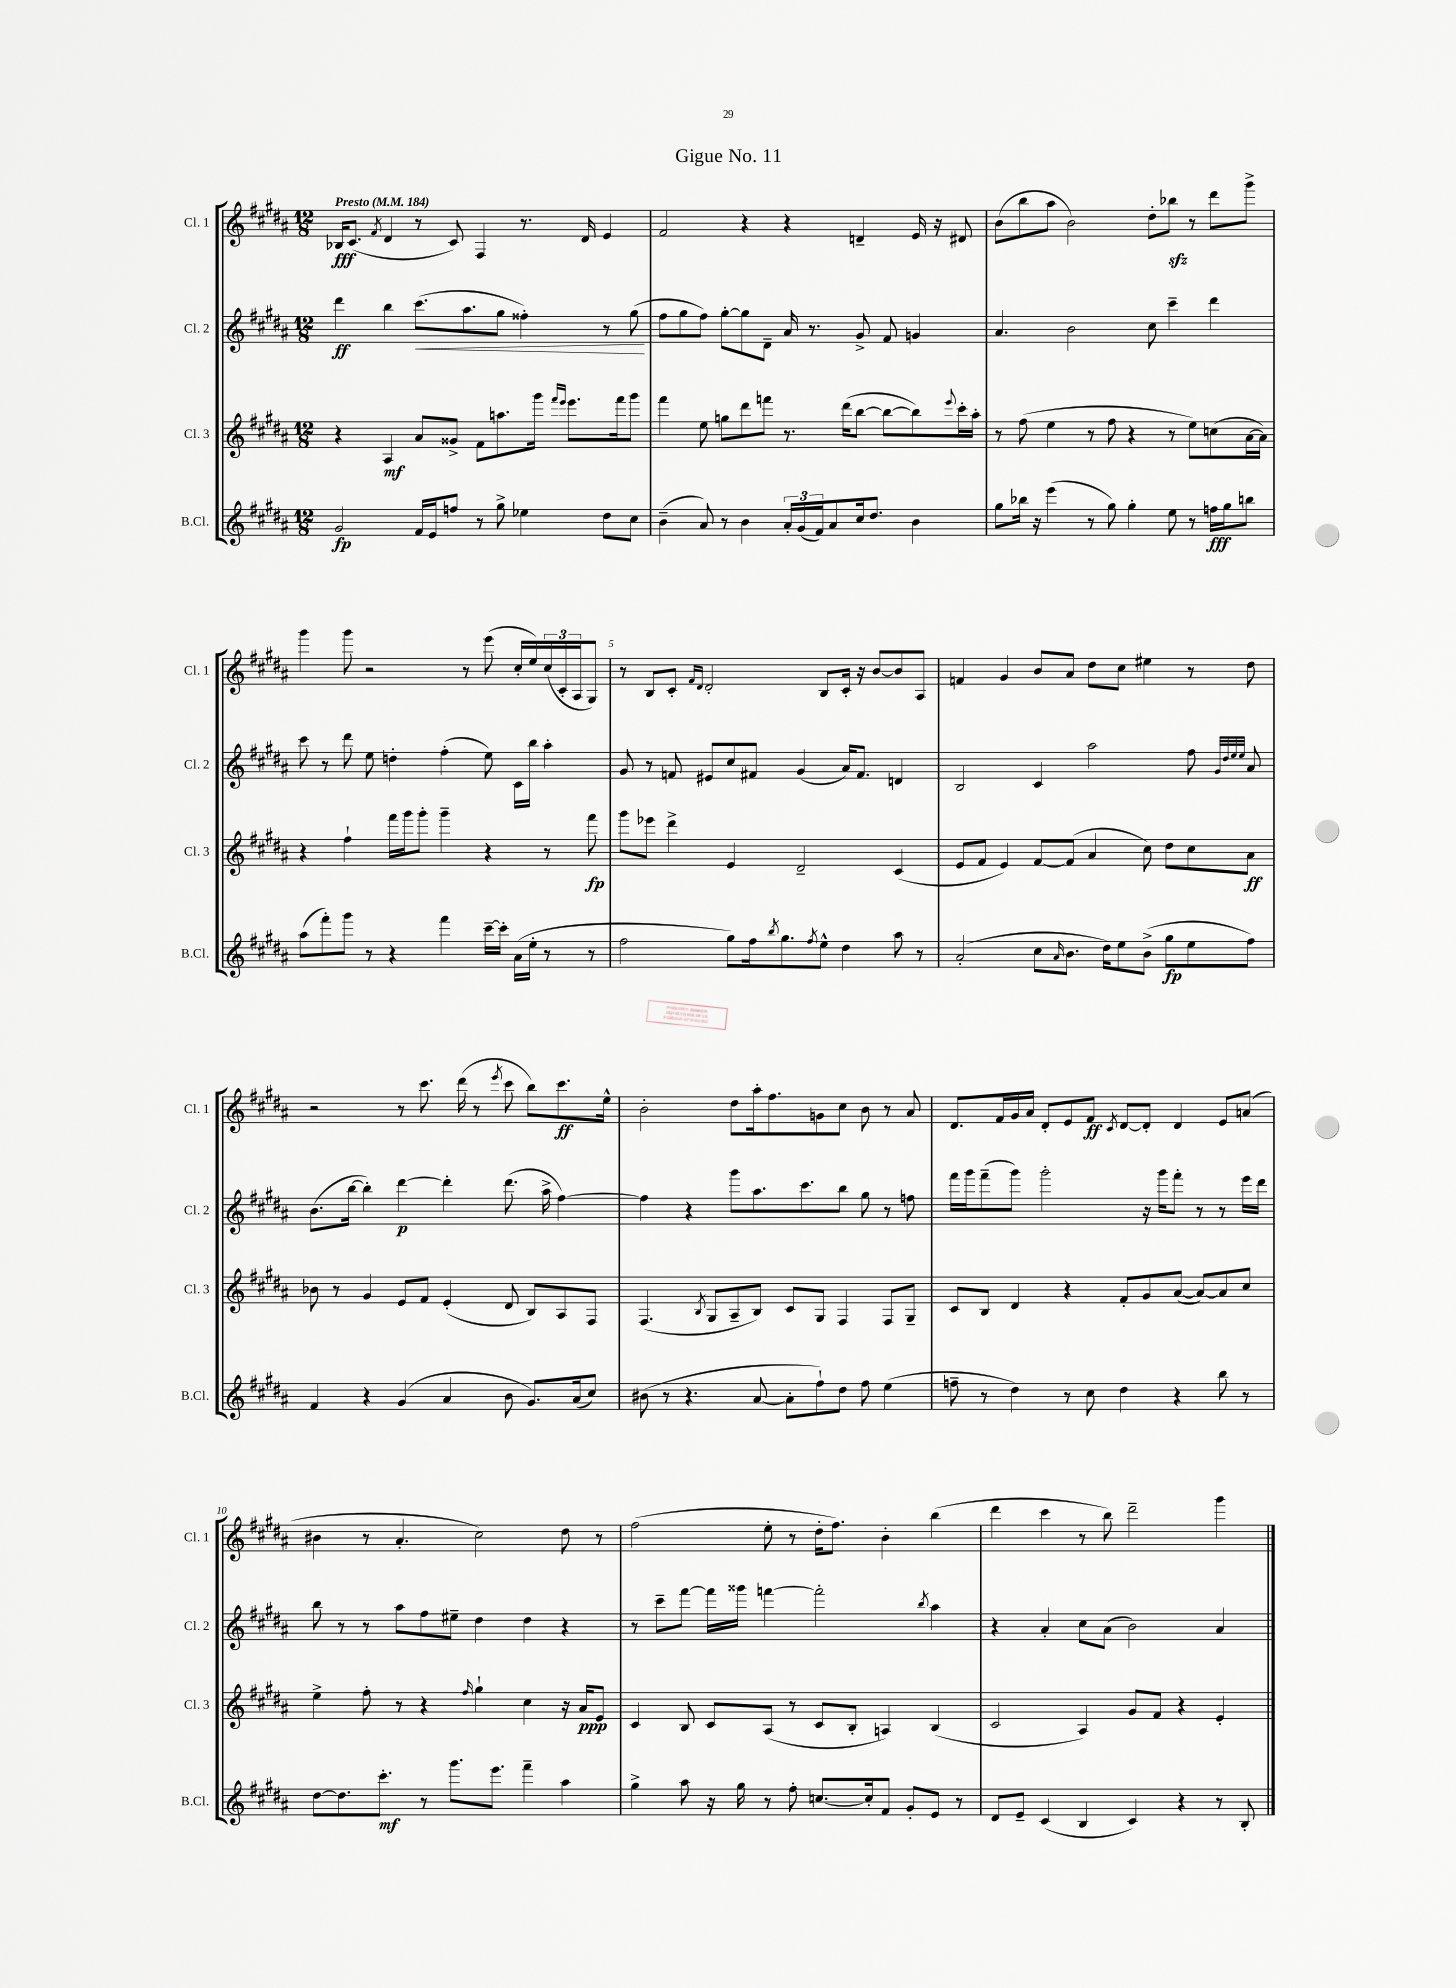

**kern	**dynam	**kern	**dynam	**kern	**dynam	**kern	**dynam
*part4	*part4	*part3	*part3	*part2	*part2	*part1	*part1
*staff4	*staff4	*staff3	*staff3	*staff2	*staff2	*staff1	*staff1
*I"B.Cl.	*	*I"Cl. 3	*	*I"Cl. 2	*	*I"Cl. 1	*
*I'B.Cl.	*	*I'Cl. 3	*	*I'Cl. 2	*	*I'Cl. 1	*
*clefG2	*	*clefG2	*	*clefG2	*	*clefG2	*
*k[f#c#g#d#a#]	*	*k[f#c#g#d#a#]	*	*k[f#c#g#d#a#]	*	*k[f#c#g#d#a#]	*
*M12/8	*	*M12/8	*	*M12/8	*	*M12/8	*
*MM184	*	*MM184	*	*MM184	*	*MM184	*
=1	=1	=1	=1	=1	=1	=1	=1
!	!	!	!	!	!	!LO:TX:a:B:t=Presto	!
2g#/	fp	4r	.	4ddd#\	ff	16B-X/KL	fff
.	.	.	.	.	.	(8.c#/J	.
.	.	.	.	.	.	8qf#/	.
.	.	4A#/	mf	4bb\	.	4d#/	.
!	!	!	!	!	!LO:HP:b	!	!
16f#/LL	.	8a#/L	.	(8.ccc#\L	<	8r	.
16e/J	.	.	.	.	.	.	.
8ffn/J	.	8g##X^/J	.	.	.	8c#/)	.
.	.	.	.	8.aa#\	.	.	.
8r	.	8f#\L	.	.	.	4F#/	.
8gg#^\	.	8.aan\	.	8gg#\J	.	.	.
4ee-X\	.	.	.	4ff##X'\)	.	8.r	.
.	.	16ggg#\Jk	.	.	.	.	.
.	.	16qqfff#/LL	.	.	.	.	.
.	.	16qqeee/JJ	.	.	.	.	.
.	.	8.eee\L	.	.	.	.	.
.	.	.	.	.	.	16d#/	.
8dd#\L	.	.	.	8r	.	4e/	.
.	.	16fff#\k	.	.	.	.	.
8cc#\J	.	8ggg#\J	.	(8gg#\	.	.	.
.	.	.	.	.	[	.	.
=2	=2	=2	=2	=2	=2	=2	=2
(4b~\	.	4fff#\	.	8ff#\L	.	2f#/	.
.	.	.	.	8gg#\	.	.	.
8a#/)	.	8ee\	.	8ff#\J)	.	.	.
8r	.	8ggn\L	.	[8gg#'\L	.	.	.
4b\	.	8ddd#\	.	8gg#\]	.	4r	.
.	.	8fffn\J	.	8d#~\J	.	.	.
24a#'/LL	.	8.r	.	16a#/	.	4r	.
(24g#/	.	.	.	.	.	.	.
.	.	.	.	8.r	.	.	.
24f#/J)	.	.	.	.	.	.	.
8a#/	.	.	.	.	.	.	.
.	.	(16ddd#\KL	.	.	.	.	.
16cc#/k	.	[8bb\J	.	8g#^/	.	4dn~/	.
8.dd#/J	.	.	.	.	.	.	.
.	.	8bb\L_	.	8f#/	.	.	.
4b\	.	8bb\])	.	4gn/	.	16e/	.
.	.	.	.	.	.	16r	.
.	.	8qqeee/	.	.	.	.	.
.	.	16ccc#'\L	.	.	.	8d#X/	.
.	.	16aa#'\JJ	.	.	.	.	.
=3	=3	=3	=3	=3	=3	=3	=3
8gg#\L	.	8r	.	4.a#/	.	(8b\L	.
16bb-X\Jk	.	(8ff#\	.	.	.	8bb\	.
16r	.	.	.	.	.	.	.
(4eee\	.	4ee\	.	.	.	8aa#\J	.
.	.	.	.	2b\	.	2b\)	.
8r	.	8r	.	.	.	.	.
8gg#\)	.	8ff#\	.	.	.	.	.
4gg#'\	.	4r	.	.	.	.	.
.	.	.	.	8cc#\	.	8dd#'\L	.
8ee\	.	8r	.	4ccc#~\	.	8bb-Xzz\J	.
8r	.	8ee\L)	.	.	.	8r	.
16ffn\LL	fff	(8ccn\	.	4ddd#\	.	8ddd#\L	.
16gg#\J	.	.	.	.	.	.	.
8bbn\J	.	[16a#\L	.	.	.	8ggg#^\J	.
.	.	16a#\JJ])	.	.	.	.	.
!!LO:LB:g=z
=4	=4	=4	=4	=4	=4	=4	=4
(8aa#\L	.	4r	.	8ccc#\	.	4ggg#\	.
8fff#'\)	.	.	.	8r	.	.	.
8ggg#\J	.	4ff#`\	.	8ddd#\	.	8ggg#\	.
8r	.	.	.	8ee\	.	2r	.
4r	.	16fff#\LL	.	4ddn'\	.	.	.
.	.	16ggg#\J	.	.	.	.	.
.	.	8ggg#'\J	.	.	.	.	.
4fff#\	.	4ggg#~\	.	(4ff#'\	.	.	.
.	.	.	.	.	.	8r	.
[16ccc#~\LL	.	4r	.	8ee\)	.	(8eee\	.
16ccc#'\JJ]	.	.	.	.	.	.	.
(16a#\LL	.	.	.	16c#\LL	.	16cc#'/LL	.
16ee'\JJ	.	.	.	16bb\JJ	.	16ee/)	.
8r	.	8r	.	4aa#'\	.	(24cc#/	.
.	.	.	.	.	.	24c#'/	.
.	.	.	.	.	.	24A#/J	.
8r	.	8fff#\	fp	.	.	8G#/J)	.
=5	=5	=5	=5	=5	=5	=5	=5
2ff#\	.	8ggg#\L	.	8g#/	.	8r	.
.	.	8eee-X\J	.	8r	.	8B/L	.
.	.	4ddd#^\	.	8fn/	.	8c#'/J	.
.	.	.	.	.	.	16qqf#/LL	.
.	.	.	.	.	.	16qqd#/JJ	.
.	.	.	.	8e#X/L	.	2d#'/	.
8gg#\L)	.	4e/	.	8cc#/	.	.	.
16ff#\k	.	.	.	8f#X/J	.	.	.
8qbb/	.	.	.	.	.	.	.
8.gg#\	.	.	.	.	.	.	.
.	.	2d#~/	.	(4g#/	.	.	.
8qff#/	.	.	.	.	.	.	.
8ee^^\J	.	.	.	.	.	8B/L	.
4dd#\	.	.	.	16a#/KL)	.	16c#'/Jk	.
.	.	.	.	8.f#/J	.	16r	.
.	.	.	.	.	.	[8b/L	.
8aa#\	.	(4c#/	.	4dn/	.	8b/]	.
8r	.	.	.	.	.	8A#/J	.
=6	=6	=6	=6	=6	=6	=6	=6
(2a#'/	.	8e/L	.	2B/	.	4fn/	.
.	.	8f#/J	.	.	.	.	.
.	.	4e/)	.	.	.	4g#/	.
8cc#\L	.	[8f#/L	.	4c#/	.	8b/L	.
16qqa#/	.	.	.	.	.	.	.
8.b\J	.	(8f#/J]	.	.	.	8a#/J	.
.	.	4a#/	.	2aa#\	.	8dd#\L	.
16dd#\KL)	.	.	.	.	.	.	.
8ee\	.	.	.	.	.	8cc#\J	.
(8b^\J	.	8cc#\)	.	.	.	4ee#X\	.
8gg#\L	fp	8dd#\L	.	.	.	.	.
8ee\	.	8cc#\	.	8ff#\	.	8r	.
.	.	.	.	32qqg#/LLL	.	.	.
.	.	.	.	32qqdd#/	.	.	.
.	.	.	.	32qqee/	.	.	.
.	.	.	.	32qqee/JJJ	.	.	.
8ff#\J)	.	8a#\J	ff	8a#/	.	8dd#\	.
!!LO:LB:g=z
=7	=7	=7	=7	=7	=7	=7	=7
4f#/	.	8b-X\	.	(8.b\L	.	2r	.
.	.	8r	.	.	.	.	.
.	.	.	.	[16bb\Jk	.	.	.
4r	.	4g#/	.	4bb'\])	.	.	.
(4g#/	.	8e/L	.	[4ddd#\	p	8r	.
.	.	8f#/J	.	.	.	8.ccc#\	.
4a#/	.	(4e'/	.	4ddd#'\]	.	.	.
.	.	.	.	.	.	(16ddd#\	.
.	.	.	.	.	.	8r	.
.	.	.	.	.	.	8qeee/	.
8b\	.	8d#/	.	(8.ddd#\	.	8ccc#\	.
8.g#/L)	.	8B/L)	.	.	.	8bb\L)	.
.	.	.	.	16aa#^\	.	.	.
.	.	8A#/	.	[4ff#\)	.	8.ccc#\	ff
(16a#/k	.	.	.	.	.	.	.
8cc#/J)	.	8F#/J	.	.	.	.	.
.	.	.	.	.	.	16ee^^\Jk	.
=8	=8	=8	=8	=8	=8	=8	=8
(8b#X\	.	(4.F#/	.	4ff#\]	.	2b'\	.
8r	.	.	.	.	.	.	.
4.r	.	.	.	4r	.	.	.
.	.	8qB/	.	.	.	.	.
.	.	8G#/L	.	.	.	.	.
.	.	8A#~/	.	8ggg#\L	.	8dd#\L	.
[8a#/	.	8B/J)	.	8.aa#\	.	16aa#'\k	.
.	.	.	.	.	.	8.ff#\	.
8a#'\L]	.	8c#/L	.	.	.	.	.
.	.	.	.	8.ccc#\	.	.	.
8ff#`\)	.	8G#/J	.	.	.	8gn\	.
8dd#\J	.	4F#/	.	8bb\J	.	8cc#\J	.
8ff#\	.	.	.	8gg#\	.	8b\	.
(4ee\	.	8F#/L	.	8r	.	8r	.
.	.	8G#~/J	.	8ffn\	.	8a#/	.
=9	=9	=9	=9	=9	=9	=9	=9
8ffn~\	.	8c#/L	.	16fff#\LL	.	8.d#/L	.
.	.	.	.	16ggg#\J	.	.	.
8r	.	8B/J	.	(8fff#~\	.	.	.
.	.	.	.	.	.	16f#/L	.
4dd#\)	.	4d#/	.	8ggg#\J)	.	16g#/	.
.	.	.	.	.	.	16a#/JJ	.
.	.	.	.	2ggg#'\	.	8d#'/L	.
8r	.	4r	.	.	.	8e/	.
8cc#\	.	.	.	.	.	8f#/J	ff
.	.	.	.	.	.	8qc#/	.
4dd#\	.	8f#'/L	.	.	.	[8d#/L	.
.	.	8g#/	.	16r	.	8d#'/J]	.
.	.	.	.	16ggg#\KL	.	.	.
4r	.	([8a#/J	.	8fff#'\J	.	4d#/	.
.	.	8a#/L_)	.	8r	.	.	.
8bb\	.	8a#/]	.	8r	.	8e/L	.
8r	.	8cc#/J	.	16eee\LL	.	(8an/J	.
.	.	.	.	16ddd#\JJ	.	.	.
!!LO:LB:g=z
=10	=10	=10	=10	=10	=10	=10	=10
[8dd#\L	.	4ee^\	.	8bb\	.	4b#X\	.
8.dd#\]	.	.	.	8r	.	.	.
.	.	8ff#'\	.	8r	.	8r	.
8.ccc#'\J	mf	.	.	.	.	.	.
.	.	8r	.	8aa#\L	.	4.a#'/	.
8r	.	4r	.	8ff#\	.	.	.
8.ggg#\L	.	.	.	8ee#X~\J	.	.	.
.	.	16qqff#/	.	.	.	.	.
.	.	4gg#`\	.	4dd#\	.	2cc#\)	.
8.eee\J	.	.	.	.	.	.	.
4fff#~\	.	4cc#\	.	4dd#\	.	.	.
4aa#\	.	16r	.	4r	.	8dd#\	.
.	.	16a#/KL	ppp	.	.	.	.
.	.	8e/J	.	.	.	8r	.
=11	=11	=11	=11	=11	=11	=11	=11
4gg#^\	.	4c#/	.	8r	.	(2ff#\	.
.	.	.	.	8ccc#~\L	.	.	.
8aa#\	.	8B/	.	[8fff#\J	.	.	.
16r	.	8c#/L	.	16fff#\LL]	.	.	.
16gg#\	.	.	.	16ggg##X\JJ	.	.	.
8r	.	(8A#/J	.	[4fffn\	.	8ee'\	.
8ff#'\	.	8r	.	.	.	8r	.
[8.ccn/L	.	8c#/L	.	2fff'\]	.	16dd#'\KL	.
.	.	.	.	.	.	8.ff#\J)	.
.	.	8B'/J	.	.	.	.	.
16cc'/k]	.	.	.	.	.	.	.
8f#/J	.	4An/)	.	.	.	4b'\	.
8g#'/L	.	.	.	.	.	.	.
.	.	.	.	8qbb/	.	.	.
8e/J	.	(4B/	.	4aa#\	.	(4bb\	.
8r	.	.	.	.	.	.	.
=12	=12	=12	=12	=12	=12	=12	=12
8d#/L	.	2c#/	.	4r	.	4ddd#\	.
8e~/J	.	.	.	.	.	.	.
(4c#/	.	.	.	4a#'/	.	4ccc#\	.
4B/	.	4A#/)	.	8cc#\L	.	8r	.
.	.	.	.	(8a#\J	.	8bb\)	.
4c#/)	.	8g#/L	.	2b\)	.	2ddd#~\	.
.	.	8f#/J	.	.	.	.	.
4r	.	4r	.	.	.	.	.
8r	.	4e'/	.	4a#/	.	4ggg#\	.
8B'/	.	.	.	.	.	.	.
==	==	==	==	==	==	==	==
*-	*-	*-	*-	*-	*-	*-	*-
